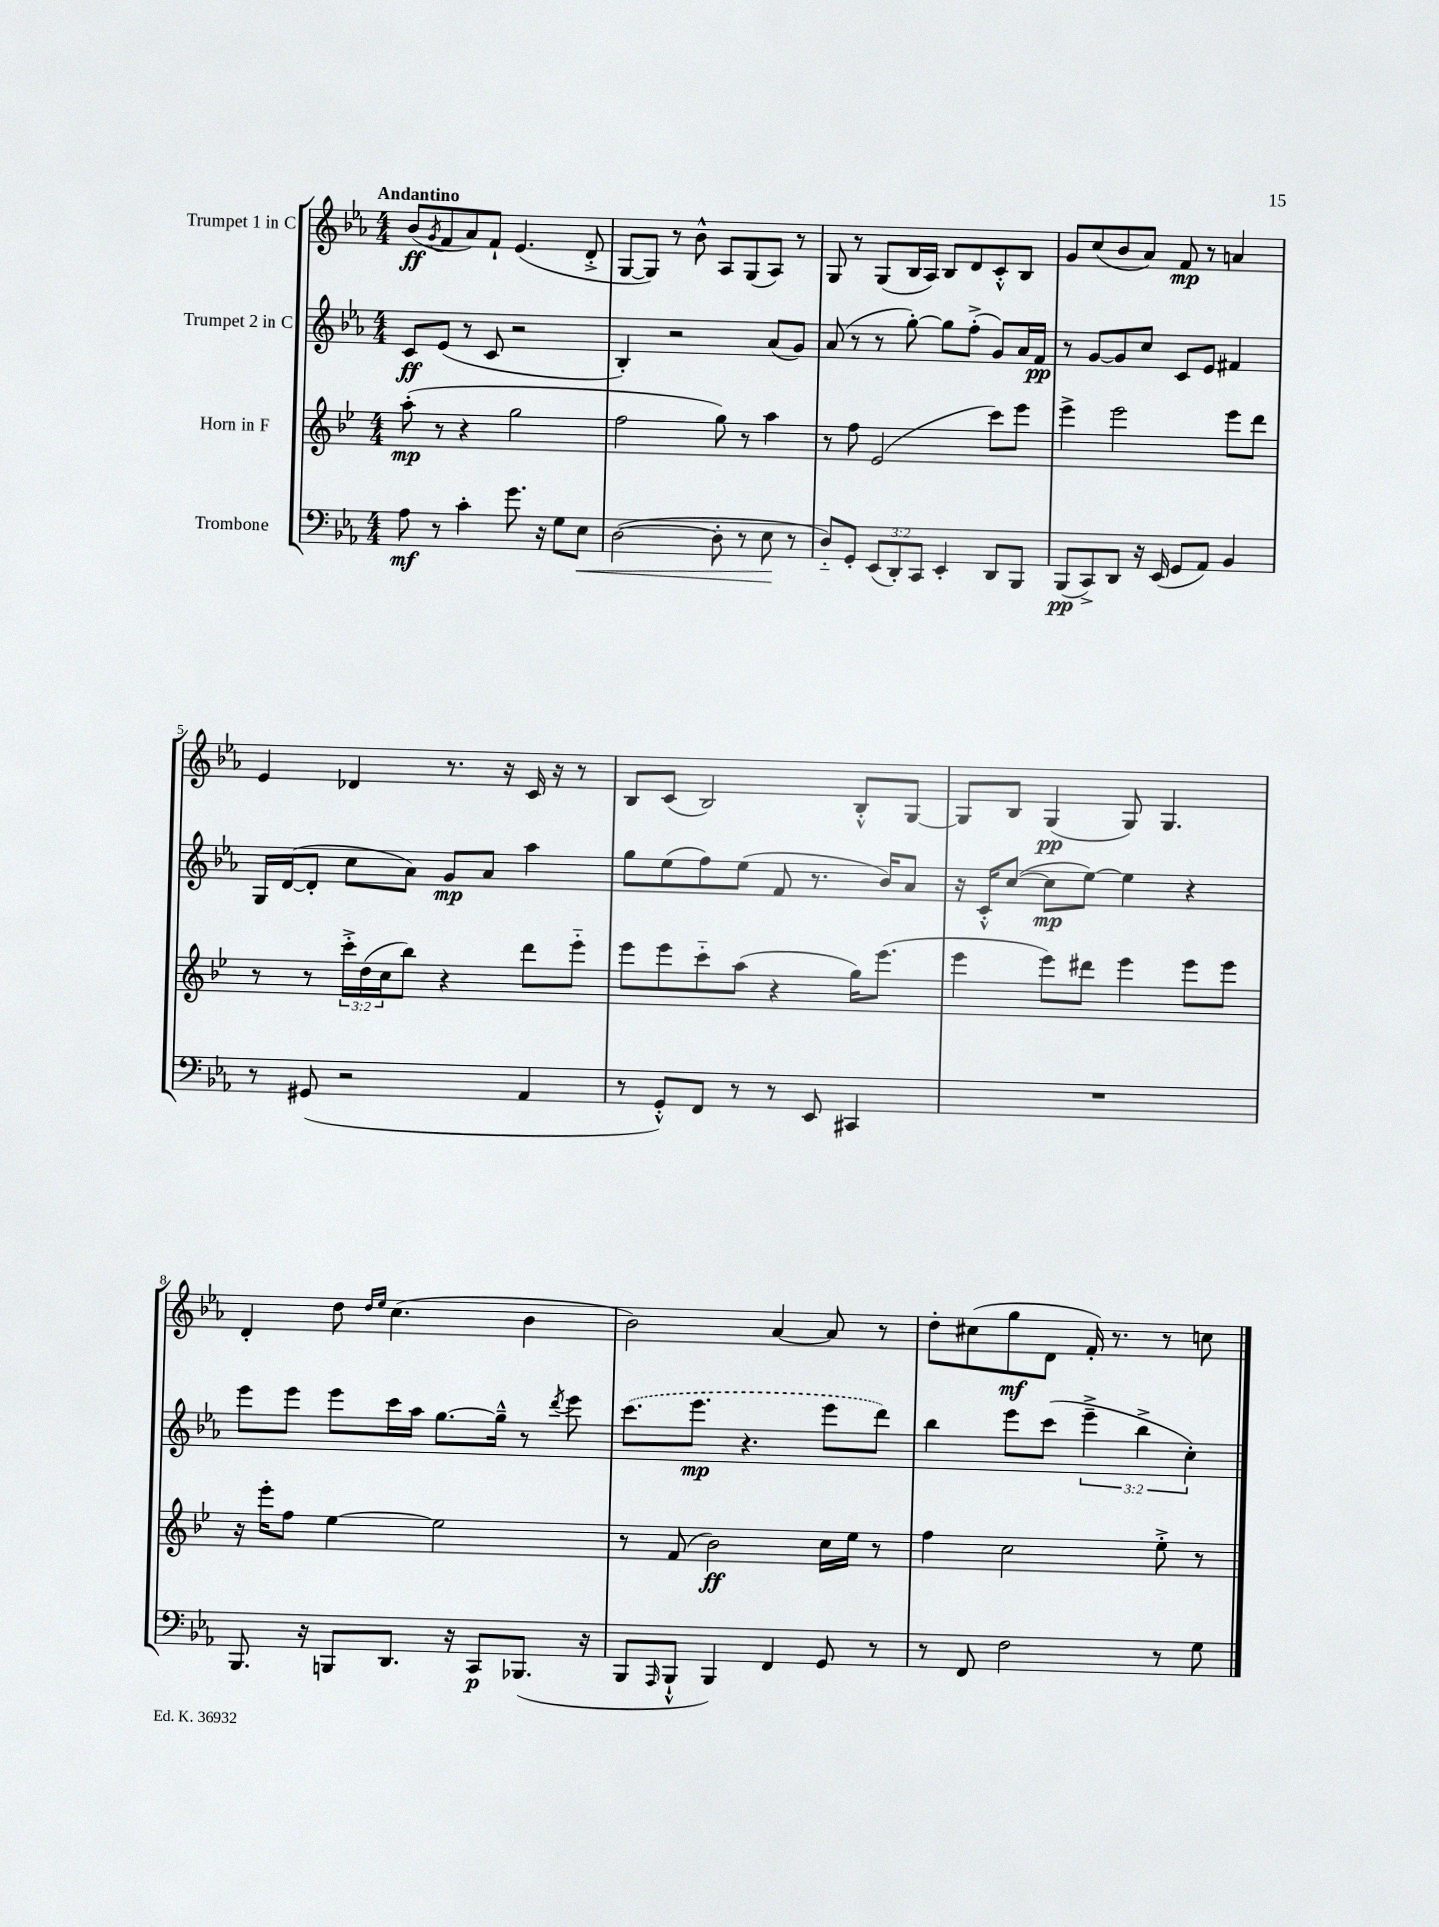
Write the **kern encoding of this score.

**kern	**kern	**kern	**kern
*staff4	*staff3	*staff2	*staff1
*clefF4	*clefG2	*clefG2	*clefG2
*k[b-e-a-]	*k[b-e-]	*k[b-e-a-]	*k[b-e-a-]
*M4/4	*M4/4	*M4/4	*M4/4
8A-	(8aa'	8c	(8b-
.	.	.	8qg
8r	8r	(8e-	8f
4c'	4r	8r	8a-)
.	.	8c	8f`
8.g	2gg	2r	(4.e-
16r	.	.	.
8G	.	.	.
8E-	.	.	8d'^
=	=	=	=
([2D	2ff	4B-')	[8G
.	.	.	8G])
.	.	2r	8r
.	.	.	8b-^^
8D']	8gg)	.	8A-
8r	8r	.	(8G
8E-	4aa	(8a-	8A-)
8r	.	8g)	8r
=	=	=	=
8D'~)	8r	(8a-	8G
8GG'	8ff	8r	8r
(12EE-	(2e-	8r	(8G
12DD')	.	.	.
.	.	[8gg')	16B-
12CC	.	.	.
.	.	.	16A-)
4EE-'	.	8gg]	8B-
.	.	(8ff'^	8d
8DD	8ccc)	8g)	8c'^^
8BBB-	8eee-	16a-	8B-
.	.	16f	.
=	=	=	=
(8BBB-	4eee-^	8r	8g
8CC^)	.	[8g	(8cc
8DD	2eee-	8g]	8b-
16r	.	8cc	8a-)
(16EE-	.	.	.
8GG	.	8c	8f
8AA-)	.	8e-	8r
4BB-	8eee-	4f#	4a
.	8ddd	.	.
=	=	=	=
8r	8r	16G	4e-
.	.	([16d	.
(8GG#	8r	8d']	.
2r	24ccc'^	8cc	4d-
.	(24dd	.	.
.	24cc	.	.
.	8bb-)	8a-)	.
.	4r	8g	8.r
.	.	8a-	.
.	.	.	16r
4AA-	8ddd	4aa-	16c
.	.	.	16r
.	8eee-'~	.	8r
=	=	=	=
8r	8eee-	8gg	8B-
8GG'^^)	8eee-	(8ee-	(8c
8FF	8ccc'~	8ff)	2B-)
8r	(8aa	(8ee-	.
8r	4r	8f	.
8EE-	.	8.r	.
4CC#	16gg)	.	8B-'^^
.	(8.eee-	16b-)	.
.	.	8a-	[8G
=	=	=	=
1r	4eee-	16r	8G]
.	.	16c'^^	.
.	.	([8cc	8B-
.	8eee-)	8cc]	(4G
.	8ddd#	[8ee-)	.
.	4eee-	4ee-]	8G)
.	.	.	4.G
.	8eee-	4r	.
.	8eee-	.	.
=	=	=	=
8.BBB-	16r	8eee-	4d'
.	16eee-'	.	.
.	8ff	8eee-	.
16r	.	.	.
8BBB	[4ee-	8eee-	8dd
.	.	.	16qqdd
.	.	.	16qqee-
8.DD	.	16ccc	(4.cc
.	.	16aa-	.
.	2ee-]	[8.gg	.
16r	.	.	.
8CC	.	.	.
.	.	16gg~^^]	.
(8.BBB-	.	8r	4b-
.	.	8qddd	.
.	.	8eee-	.
16r	.	.	.
=	=	=	=
8BBB-	8r	(8.ccc	2b-)
16qqAAA-	.	.	.
8BBB-`^^	(8f	.	.
.	.	8.eee-	.
4BBB-)	2b-)	.	.
.	.	4.r	.
4FF	.	.	[4a-
8GG	16cc	8eee-	8a-]
.	16ee-	.	.
8r	8r	8ddd)	8r
=	=	=	=
8r	4ff	4bb-	8dd'
8FF	.	.	(8cc#
2F	2cc	8eee-	8gg
.	.	(8ccc	8d
.	.	6eee-~^	16f')
.	.	.	8.r
.	.	6bb-^	.
8r	8ee-'^	.	8r
.	.	6cc')	.
8G	8r	.	8cc
==	==	==	==
*-	*-	*-	*-
